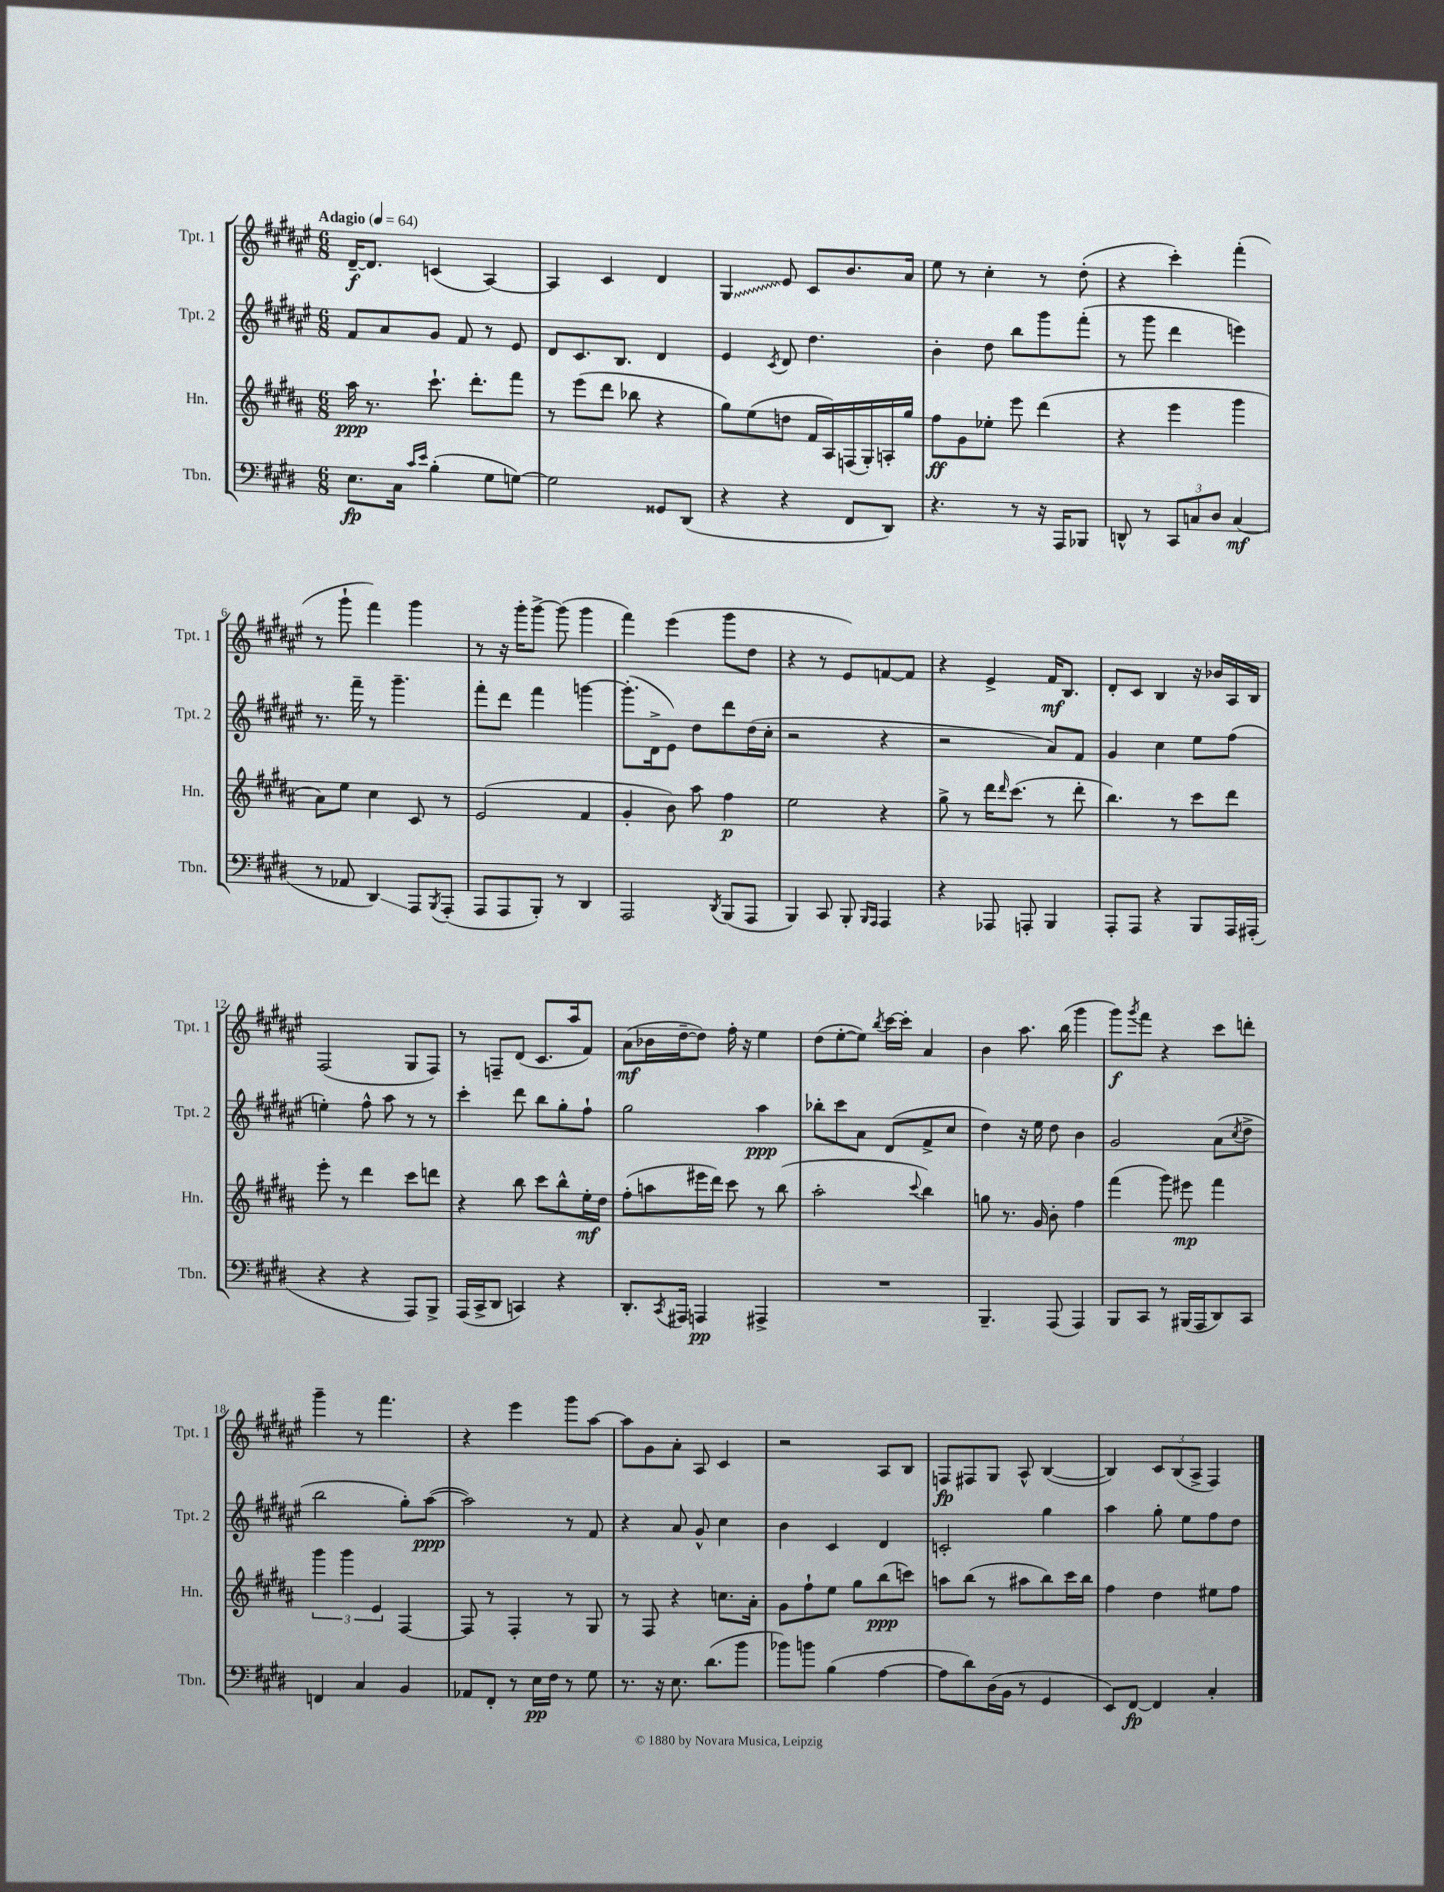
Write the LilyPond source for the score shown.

<<
\new StaffGroup <<
\new Staff = "s0" \with { instrumentName = "Tpt. 1" shortInstrumentName = "Tpt. 1" } {
    \clef treble \key fis \major \numericTimeSignature \time 6/8 \tempo "Adagio" 4 = 64
    dis'16~--\f dis'8. c'4( ais4~) |
    ais4 cis'4 dis'4 |
    \once \override Glissando.style = #'zigzag gis4\glissando eis'8 cis'8 b'8. ais'16 |
    eis''8 r8 cis''4-. r8 dis''8-.( |
    r4 cis'''4-.) fis'''4-.( |
    r8 gis'''8-! fis'''4) gis'''4 |
    r8 r16 gis'''16-. gis'''8~-> gis'''8( gis'''4 |
    fis'''4) eis'''4( gis'''8 dis''8 |
    r4 r8 eis'8) f'8~ f'8 |
    r4 eis'4-> fis'16\mf b8. |
    dis'8-. cis'8 b4 r16 bes'16 ais16 b16 |
    fis2( gis8 fis8) |
    r8 f8-- dis'8( cis'8. ais''16 fis'8) |
    ais'8\mf( bes'16 dis''16~-- dis''8) fis''16-. r16 eis''4 |
    dis''8( eis''8~-. eis''8) \acciaccatura { b''8 } cis'''16~ cis'''16-. ais'4 |
    b'4 ais''8. b''16( gis'''4 |
    gis'''8\f) \acciaccatura { gis'''8 } fis'''8 r4 cis'''8 d'''8-. |
    gis'''4-- r8 fis'''4. |
    r4 eis'''4 gis'''8 ais''8~ |
    ais''8 gis'8 ais'8-. ais8 cis'4 |
    r2 ais8 b8 |
    f8\fp fis8 gis8 ais8-^ b4~( |
    b4) \tuplet 3/2 { cis'8 b8( ais8-> } fis4) \bar "|." |
}
\new Staff = "s1" \with { instrumentName = "Tpt. 2" shortInstrumentName = "Tpt. 2" } {
    \clef treble \key fis \major \numericTimeSignature \time 6/8
    fis'8 ais'8 gis'8 fis'8 r8 eis'8 |
    dis'8 cis'8. b8. dis'4 |
    eis'4 \acciaccatura { cis'8 } dis'8 dis''4. |
    b'4-. dis''8 b''8 gis'''8 fis'''8-.( |
    r8 gis'''8 dis'''4 e'''4) |
    r8. fis'''16-- r8 gis'''4.-- |
    fis'''8-. dis'''8 fis'''4 g'''4~ |
    g'''8.-.( dis'16-> eis'8) dis''8 dis'''8 dis''16( cis''16-. |
    r2 r4 |
    r2 ais'8) fis'8 |
    gis'4 cis''4 eis''8 fis''8( |
    e''4-.) fis''8-^ ais''8 r8 r8 |
    cis'''4-. dis'''8 b''8 gis''8-. fis''8-! |
    gis''2 ais''4\ppp |
    bes''8-. cis'''8 ais'8 dis'8( fis'8-> cis''8 |
    dis''4) r16 eis''16 dis''8 b'4 |
    gis'2 ais'8( \acciaccatura { cis''8 } dis''8-> |
    b''2 gis''8-.) ais''8~\ppp( |
    ais''2) r8 fis'8 |
    r4 ais'8 gis'8-^ cis''4 |
    b'4 cis'4 dis'4 |
    c'2-. gis''4 |
    ais''4 gis''8-. eis''8 fis''8 dis''8 \bar "|." |
}
\new Staff = "s2" \with { instrumentName = "Hn." shortInstrumentName = "Hn." } {
    \clef treble \key b \major \numericTimeSignature \time 6/8
    ais''16\ppp r8. cis'''8.-! dis'''8.-. fis'''8 |
    r8 e'''8( dis'''8 bes''8 r4 |
    gis''8) e''8( d''8 fis'16 ais16) f16( gis16-.) a16-. gis''16 |
    fis''8\ff gis'8 ees''8-. e'''8 dis'''4( |
    r4 e'''4 gis'''4 |
    ais'8) e''8 cis''4 cis'8 r8 |
    e'2( fis'4 |
    gis'4-. b'8) ais''8 fis''4\p |
    e''2 r4 |
    gis''8-> r8 dis'''16 \grace { dis'''16 } cis'''8.( r8 dis'''8-. |
    b''4.) r8 cis'''8 dis'''8 |
    e'''8-. r8 dis'''4 cis'''8 d'''8 |
    r4 b''8 cis'''8 b''8-^ e''16-.\mf dis''16 |
    fis''8-.( a''8 eis'''16 dis'''16) cis'''8 r8 b''8( |
    ais''2-. \appoggiatura { cis'''8 } b''4) |
    g''8 r8. gis'16 b'8-. fis''4 |
    fis'''4( gis'''8) eis'''8\mp fis'''4 |
    \tuplet 3/2 { gis'''4 gis'''4 e'4 } fis4~ |
    fis8 r8 fis4-. r8 gis8 |
    r8 fis8 r4 c''8. ais'16-. |
    gis'8 fis''8-! e''8 gis''8 b''8\ppp( c'''8) |
    a''8 b''8( r8 ais''8 b''8) cis'''16 b''16 |
    fis''4 dis''4 eis''8 fis''8 \bar "|." |
}
\new Staff = "s3" \with { instrumentName = "Tbn." shortInstrumentName = "Tbn." } {
    \clef bass \key e \major \numericTimeSignature \time 6/8
    e8.\fp cis16 \grace { cis'16 e'16 } b4-.( gis8 g8~) |
    g2 gisis,8 dis,8( |
    r4 r4 fis,8 dis,8) |
    r4. r8 r16 a,,16 bes,,8 |
    d,8-^ r8 \tuplet 3/2 { cis,8 c8 dis8 } c4\mf( |
    r8 aes,8 dis,4\glissando) a,,8 \acciaccatura { b,,8 } a,,8-.( |
    a,,8 a,,8 b,,8-.) r8 dis,4 |
    a,,2 \acciaccatura { dis,8 } b,,8( a,,8 |
    b,,4) cis,8 b,,8-. \grace { b,,16 a,,16 } a,,4 |
    r4 aes,,8 a,,8-. b,,4 |
    a,,8-. a,,8 r4 b,,8 a,,16 ais,,16-.( |
    r4 r4 a,,8) b,,8-> |
    a,,16( cis,16-> dis,8 c,4) r4 |
    dis,8.-. \acciaccatura { cis,8 } ais,,16 a,,4\pp ais,,4-> |
    R2. |
    b,,4.-- a,,8( a,,4) |
    b,,8 cis,8 r8 bis,,16( a,,16 dis,8) cis,8 |
    f,4 cis4 b,4 |
    aes,8 fis,8-. r8 e16\pp fis16 r8 gis8 |
    r8. r16 e8. dis'8.( b'8 |
    bes'8) b'8 b4( a4~ |
    a8 dis'8) dis16( b,16 r8 gis,4 |
    e,8) fis,8~\fp fis,4 cis4-. \bar "|." |
}
>>
>>
